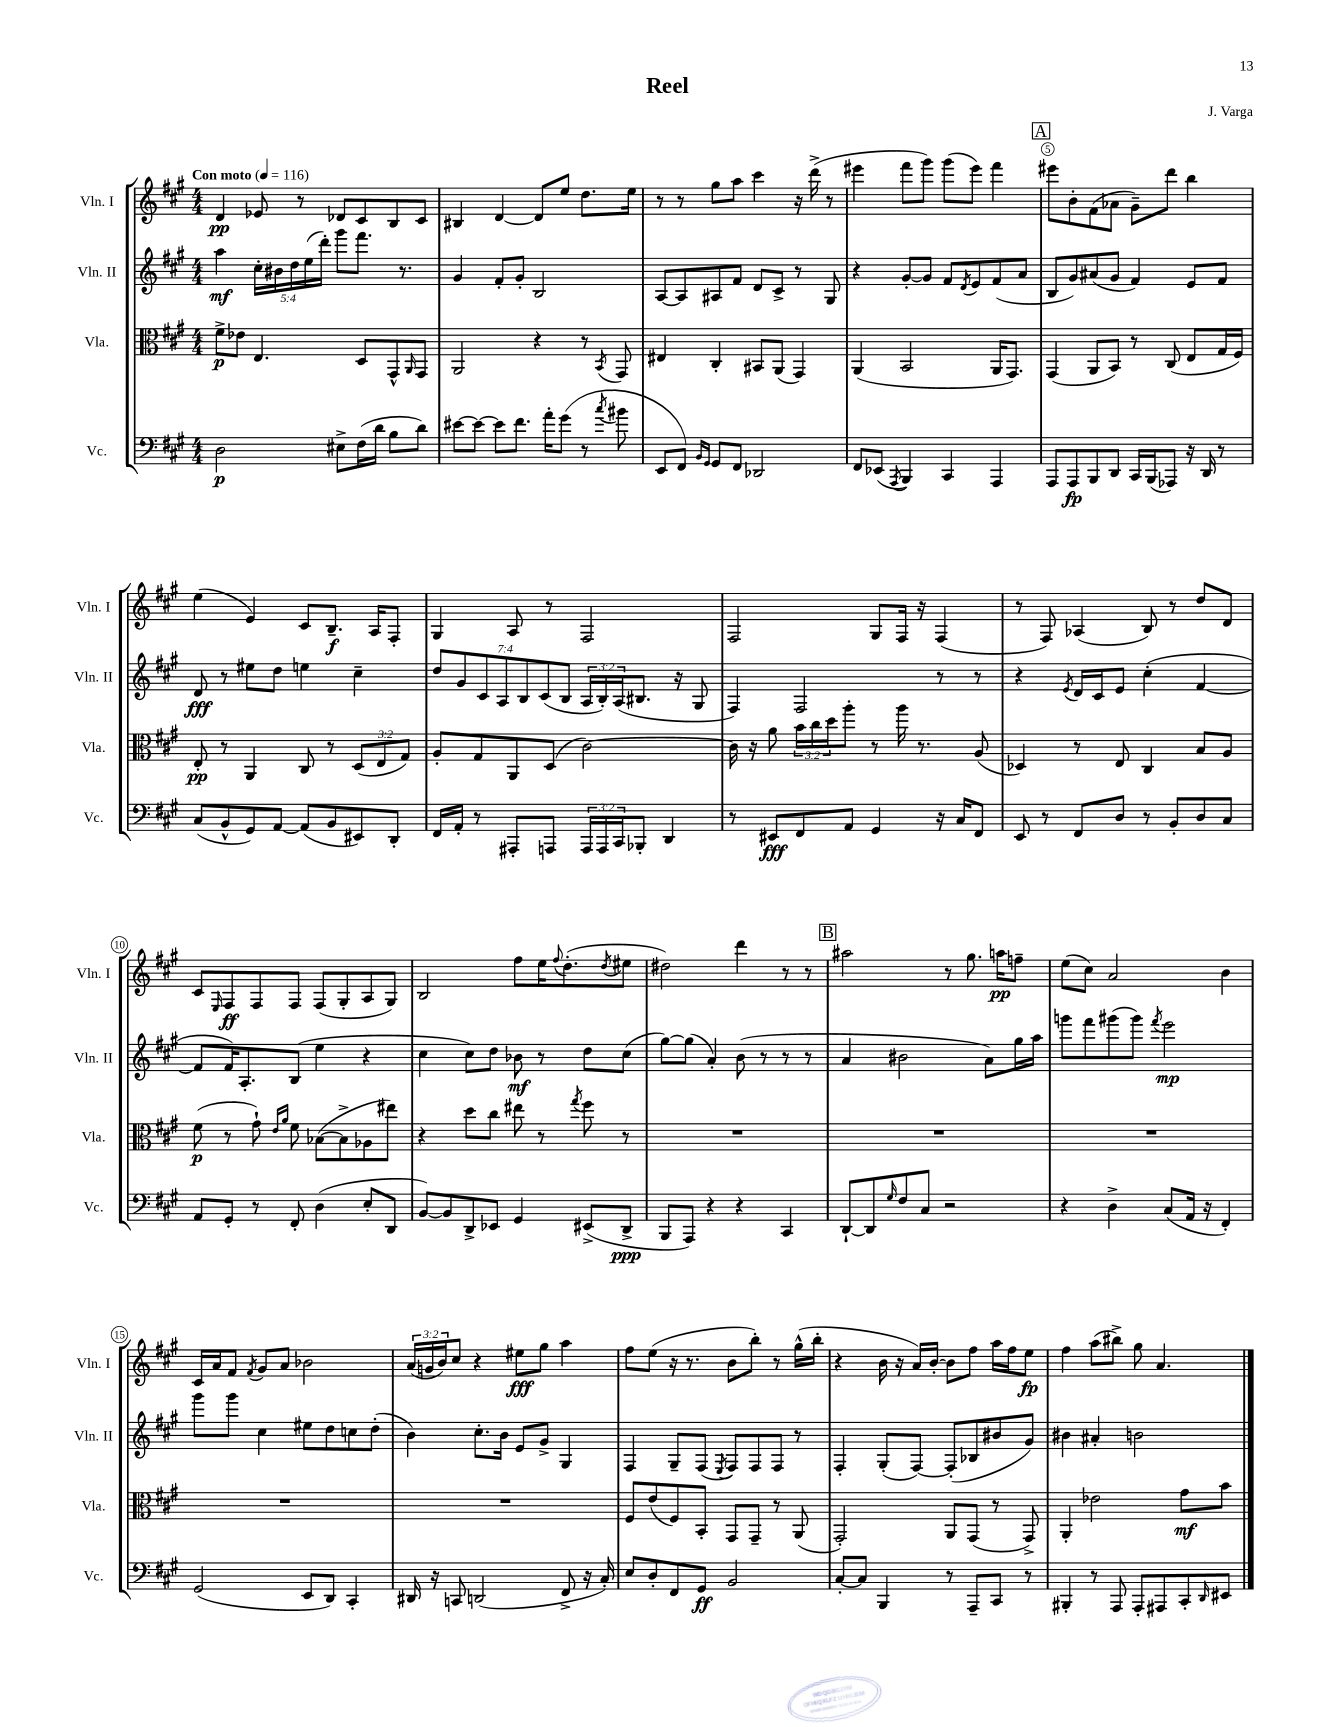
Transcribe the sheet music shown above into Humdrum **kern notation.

**kern	**dynam	**kern	**dynam	**kern	**dynam	**kern	**dynam
*part4	*part4	*part3	*part3	*part2	*part2	*part1	*part1
*staff4	*staff4	*staff3	*staff3	*staff2	*staff2	*staff1	*staff1
*I"Vc.	*	*I"Vla.	*	*I"Vln. II	*	*I"Vln. I	*
*I'Vc.	*	*I'Vla.	*	*I'Vln. II	*	*I'Vln. I	*
*clefF4	*	*clefC3	*	*clefG2	*	*clefG2	*
*k[f#c#g#]	*	*k[f#c#g#]	*	*k[f#c#g#]	*	*k[f#c#g#]	*
*M4/4	*	*M4/4	*	*M4/4	*	*M4/4	*
*MM116	*	*MM116	*	*MM116	*	*MM116	*
=1	=1	=1	=1	=1	=1	=1	=1
!	!	!	!	!	!	!LO:TX:a:B:t=Con moto	!
2D\	p	8f#^\L	p	4aa\	mf	4d/	pp
.	.	8e-X\J	.	.	.	.	.
.	.	4.E/	.	20cc#'\LL	.	8e-X/	.
.	.	.	.	20b#X\	.	.	.
.	.	.	.	20dd\	.	.	.
.	.	.	.	.	.	8r	.
.	.	.	.	(20ee\	.	.	.
.	.	.	.	20ddd'\JJ)	.	.	.
8E#X^\L	.	.	.	8ggg#\L	.	8d-X/L	.
(16F#\L	.	8D/L	.	8.fff#\J	.	8c#/	.
16d\JJ	.	.	.	.	.	.	.
8B\L	.	8GG#^^/	.	.	.	8B/	.
.	.	.	.	8.r	.	.	.
.	.	16qqAA/	.	.	.	.	.
8d\J)	.	8GG#/J	.	.	.	8c#/J	.
=2	=2	=2	=2	=2	=2	=2	=2
[8e#X\L	.	2AA/	.	4g#/	.	4B#X/	.
8e#\J_	.	.	.	.	.	.	.
8e#\L]	.	.	.	8f#'/L	.	[4d/	.
8.f#\J	.	.	.	8g#'/J	.	.	.
.	.	4r	.	2B/	.	8d/L]	.
16a'\KL	.	.	.	.	.	.	.
(8g#\J	.	.	.	.	.	8ee/J	.
8r	.	8r	.	.	.	8.dd\L	.
8qcc#/	.	8qBB/	.	.	.	.	.
8b#X\	.	8GG#/	.	.	.	.	.
.	.	.	.	.	.	16ee\Jk	.
=3	=3	=3	=3	=3	=3	=3	=3
8EE/L	.	4E#X/	.	[8A/L	.	8r	.
8FF#/J)	.	.	.	8A/]	.	8r	.
16qqBB/LL	.	.	.	.	.	.	.
16qqGG#/JJ	.	.	.	.	.	.	.
8GG#/L	.	4C#'/	.	8A#X/	.	8gg#\L	.
8FF#/J	.	.	.	8f#/J	.	8aa\J	.
2DD-X/	.	8BB#X/L	.	8d/L	.	4ccc#\	.
.	.	(8AA/J	.	8c#^/J	.	.	.
.	.	4GG#/)	.	8r	.	16r	.
.	.	.	.	.	.	(16ddd^\	.
.	.	.	.	8G#/	.	8r	.
=4	=4	=4	=4	=4	=4	=4	=4
8FF#/L	.	(4AA/	.	4r	.	4eee#X\	.
(8EE-X/J	.	.	.	.	.	.	.
8qAAA/	.	.	.	.	.	.	.
4BBB/)	.	2BB/	.	[8g#'/L	.	8fff#\L	.
.	.	.	.	8g#/J]	.	8ggg#\J)	.
4CC#/	.	.	.	8f#/L	.	(8ggg#\L	.
.	.	.	.	8qd/	.	.	.
.	.	.	.	8e/	.	8eee#\J)	.
4AAA/	.	16AA/KL	.	(8f#/	.	4fff#\	.
.	.	8.GG#/J)	.	.	.	.	.
.	.	.	.	8a/J	.	.	.
!!LO:REH:place=s1:t=A
=5	=5	=5	=5	=5	=5	=5	=5
8AAA/L	.	(4GG#/	.	8B/L	.	8eee#X\L	.
8AAA/	fp	.	.	8g#/)	.	8b'\	.
8BBB/	.	8AA/L	.	(8a#X/	.	(8f#\	.
8DD/J	.	8BB/J)	.	8g#/J	.	8a-X\J	.
16CC#/LL	.	8r	.	4f#/)	.	8g#~\L)	.
(16BBB/J	.	.	.	.	.	.	.
8AAA-X/J)	.	(8C#/	.	.	.	8ddd\J	.
16r	.	8E/L	.	8e/L	.	4bb\	.
16DD/	.	.	.	.	.	.	.
8r	.	16G#/L	.	8f#/J	.	.	.
.	.	16F#/JJ)	.	.	.	.	.
!!LO:LB:g=z
=6	=6	=6	=6	=6	=6	=6	=6
(8C#/L	.	8E'/	pp	8d/	fff	(4ee\	.
8BB^^/	.	8r	.	8r	.	.	.
8GG#/)	.	4AA/	.	8ee#X\L	.	4e/)	.
[8AA/J	.	.	.	8dd\J	.	.	.
(8AA/L]	.	8C#/	.	4een\	.	8c#/L	.
8BB/	.	8r	.	.	.	8.B~/J	f
8EE#X/)	.	(12D/L	.	4cc#~\	.	.	.
.	.	.	.	.	.	16A/KL	.
.	.	12E/	.	.	.	.	.
8DD'/J	.	.	.	.	.	8F#'/J	.
.	.	12G#/J)	.	.	.	.	.
=7	=7	=7	=7	=7	=7	=7	=7
16FF#/LL	.	8A'/L	.	14dd/L	.	4G#/	.
16AA'/JJ	.	.	.	.	.	.	.
.	.	.	.	14g#/	.	.	.
8r	.	8G#/	.	.	.	.	.
.	.	.	.	14c#/	.	.	.
.	.	.	.	14A/	.	.	.
8AAA#X'/L	.	8AA/	.	.	.	8A/	.
.	.	.	.	14B/	.	.	.
.	.	.	.	(14c#/	.	.	.
8AAAn/J	.	(8D/J	.	.	.	8r	.
.	.	.	.	14B/J	.	.	.
24AAA/LL	.	[2c#\)	.	24A/LL	.	2F#/	.
24AAA/	.	.	.	24B'/)	.	.	.
24CC#/J	.	.	.	(24A/J	.	.	.
8BBB-X'/J	.	.	.	8.B#X/J	.	.	.
4DD/	.	.	.	.	.	.	.
.	.	.	.	16r	.	.	.
.	.	.	.	8G#/	.	.	.
=8	=8	=8	=8	=8	=8	=8	=8
8r	.	16c#\]	.	4F#/)	.	2F#/	.
.	.	16r	.	.	.	.	.
8EE#X/L	fff	8a\	.	.	.	.	.
8FF#/	.	24b\LL	.	2F#/	.	.	.
.	.	24cc#\	.	.	.	.	.
.	.	24dd\J	.	.	.	.	.
8AA/J	.	8aa'\J	.	.	.	.	.
4GG#/	.	8r	.	.	.	8G#/L	.
.	.	16aa\	.	.	.	16F#/Jk	.
.	.	8.r	.	.	.	16r	.
16r	.	.	.	8r	.	(4F#/	.
16C#/KL	.	.	.	.	.	.	.
8FF#/J	.	(8A/	.	8r	.	.	.
=9	=9	=9	=9	=9	=9	=9	=9
8EE/	.	4D-X/)	.	4r	.	8r	.
8r	.	.	.	.	.	8F#/)	.
.	.	.	.	8qe/	.	.	.
8FF#/L	.	8r	.	16d/LL	.	(4A-X/	.
.	.	.	.	16c#/J	.	.	.
8D/J	.	8E/	.	8e/J	.	.	.
8r	.	4C#/	.	(4cc#'\	.	8B/)	.
8BB'/L	.	.	.	.	.	8r	.
8D/	.	8B/L	.	[4f#/	.	8dd/L	.
8C#/J	.	8A/J	.	.	.	8d/J	.
!!LO:LB:g=z
=10	=10	=10	=10	=10	=10	=10	=10
8AA/L	.	(8f#\	p	8f#/L]	.	8c#/L	.
.	.	.	.	.	.	16qqE/	.
8GG#'/J	.	8r	.	16f#/K)	.	8F#/	ff
.	.	.	.	8.A'/	.	.	.
8r	.	8g#`\)	.	.	.	8F#/	.
.	.	16qqe/LL	.	.	.	.	.
.	.	16qqa/JJ	.	.	.	.	.
8FF#'/	.	8f#\	.	(8B/J	.	8F#/J	.
(4D\	.	([8B-X\L	.	4ee\	.	(8F#/L	.
.	.	8B-^\]	.	.	.	8G#'/	.
8E'/L	.	8A-X\	.	4r	.	8A/	.
8DD/J	.	8ee#X\J)	.	.	.	8G#/J)	.
=11	=11	=11	=11	=11	=11	=11	=11
[8BB/L)	.	4r	.	4cc#\	.	2B/	.
8BB/]	.	.	.	.	.	.	.
8DD^/	.	8dd\L	.	8cc#\L)	.	.	.
8EE-X/J	.	8cc#\J	.	8dd\J	.	.	.
4GG#/	.	8ee#X\	.	8b-X\	mf	8ff#\L	.
.	.	8r	.	8r	.	16ee\K	.
.	.	.	.	.	.	8qqff#/	.
.	.	.	.	.	.	(8.dd'\	.
.	.	8qgg#/	.	.	.	.	.
(8EE#X^/L	.	8ff#\	.	8dd\L	.	.	.
.	.	.	.	.	.	8qdd/	.
8DD^/J	ppp	8r	.	(8cc#\J	.	8ee#X\J	.
=12	=12	=12	=12	=12	=12	=12	=12
8BBB/L	.	1r	.	[8gg#\L)	.	2dd#X\)	.
8AAA/J)	.	.	.	(8gg#\J]	.	.	.
4r	.	.	.	4a'/)	.	.	.
4r	.	.	.	(8b\	.	4ddd\	.
.	.	.	.	8r	.	.	.
4CC#/	.	.	.	8r	.	8r	.
.	.	.	.	8r	.	8r	.
!!LO:REH:place=s1:t=B
=13	=13	=13	=13	=13	=13	=13	=13
[8DD`/L	.	1r	.	4a/	.	2aa#X\	.
8DD/]	.	.	.	.	.	.	.
16qqG#/	.	.	.	.	.	.	.
8F#/	.	.	.	2b#X\	.	.	.
8C#/J	.	.	.	.	.	.	.
2r	.	.	.	.	.	8r	.
.	.	.	.	.	.	8.gg#\	.
.	.	.	.	8a\L)	.	.	.
.	.	.	.	.	.	16aan\KL	pp
.	.	.	.	16gg#\L	.	8ffn~\J	.
.	.	.	.	16aa\JJ	.	.	.
=14	=14	=14	=14	=14	=14	=14	=14
4r	.	1r	.	8gggn\L	.	(8ee\L	.
.	.	.	.	8fff#\	.	8cc#\J)	.
4D^\	.	.	.	(8ggg#X\	.	2a/	.
.	.	.	.	8ggg#\J)	.	.	.
.	.	.	.	8qfff#/	.	.	.
(8C#/L	.	.	.	2eee\	mp	.	.
16AA/Jk	.	.	.	.	.	.	.
16r	.	.	.	.	.	.	.
4FF#'/)	.	.	.	.	.	4b\	.
!!LO:LB:g=z
=15	=15	=15	=15	=15	=15	=15	=15
(2GG#/	.	1r	.	8ggg#\L	.	16c#/LL	.
.	.	.	.	.	.	16a/J	.
.	.	.	.	8ggg#\J	.	8f#/J	.
.	.	.	.	.	.	8qf#/	.
.	.	.	.	4cc#\	.	8g#/L	.
.	.	.	.	.	.	8a/J	.
8EE/L	.	.	.	8ee#X\L	.	2b-X\	.
8DD/J)	.	.	.	8dd\	.	.	.
4CC#'/	.	.	.	8ccn\	.	.	.
.	.	.	.	(8dd'\J	.	.	.
=16	=16	=16	=16	=16	=16	=16	=16
16DD#X/	.	1r	.	4b\)	.	(24a/LL	.
.	.	.	.	.	.	24gn/	.
16r	.	.	.	.	.	.	.
.	.	.	.	.	.	24b/J)	.
8CCn/	.	.	.	.	.	8cc#/J	.
(2DDn/	.	.	.	8.cc#'\L	.	4r	.
.	.	.	.	16b\Jk	.	.	.
.	.	.	.	8e/L	.	8ee#X\L	fff
.	.	.	.	8g#^/J	.	8gg#\J	.
8FF#^/	.	.	.	4G#/	.	4aa\	.
16r	.	.	.	.	.	.	.
16C#'/)	.	.	.	.	.	.	.
=17	=17	=17	=17	=17	=17	=17	=17
8E/L	.	8F#/L	.	4F#/	.	8ff#\L	.
8D'/	.	(8e/	.	.	.	(8ee\J	.
8FF#/	.	8F#/)	.	8G#~/L	.	16r	.
.	.	.	.	.	.	8.r	.
8GG#/J	ff	8BB'/J	.	(8F#/J	.	.	.
.	.	.	.	8qE/	.	.	.
2BB/	.	8GG#/L	.	8F#/L)	.	8b\L	.
.	.	8GG#~/J	.	8F#/	.	8bb'\J)	.
.	.	8r	.	8F#/J	.	8r	.
.	.	(8AA/	.	8r	.	(16gg#^^\LL	.
.	.	.	.	.	.	16bb'\JJ	.
=18	=18	=18	=18	=18	=18	=18	=18
[8C#'/L	.	2GG#'/)	.	4F#'/	.	4r	.
8C#/J]	.	.	.	.	.	.	.
4BBB/	.	.	.	(8G#'/L	.	16b\	.
.	.	.	.	.	.	16r	.
.	.	.	.	[8F#/J)	.	16a/LL)	.
.	.	.	.	.	.	[16b'/JJ	.
8r	.	8AA/L	.	(8F#'/L]	.	8b\L]	.
8AAA~/L	.	(8GG#/J	.	8B-X/	.	8ff#\J	.
8CC#/J	.	8r	.	8b#X/	.	16aa\LL	.
.	.	.	.	.	.	16ff#\J	.
8r	.	8GG#^/)	.	8g#/J)	.	8ee\J	fp
=19	=19	=19	=19	=19	=19	=19	=19
4BBB#X'/	.	4AA'/	.	4b#X\	.	4ff#\	.
8r	.	2e-X\	.	4a#X'/	.	(8aa\L	.
8AAA/	.	.	.	.	.	8bb#X^\J)	.
8AAA'/L	.	.	.	2bn\	.	8gg#\	.
8AAA#X/	.	.	.	.	.	4.a/	.
8CC#'/	.	8g#\L	mf	.	.	.	.
16qqDD/	.	.	.	.	.	.	.
8EE#X/J	.	8b\J	.	.	.	.	.
==	==	==	==	==	==	==	==
*-	*-	*-	*-	*-	*-	*-	*-
